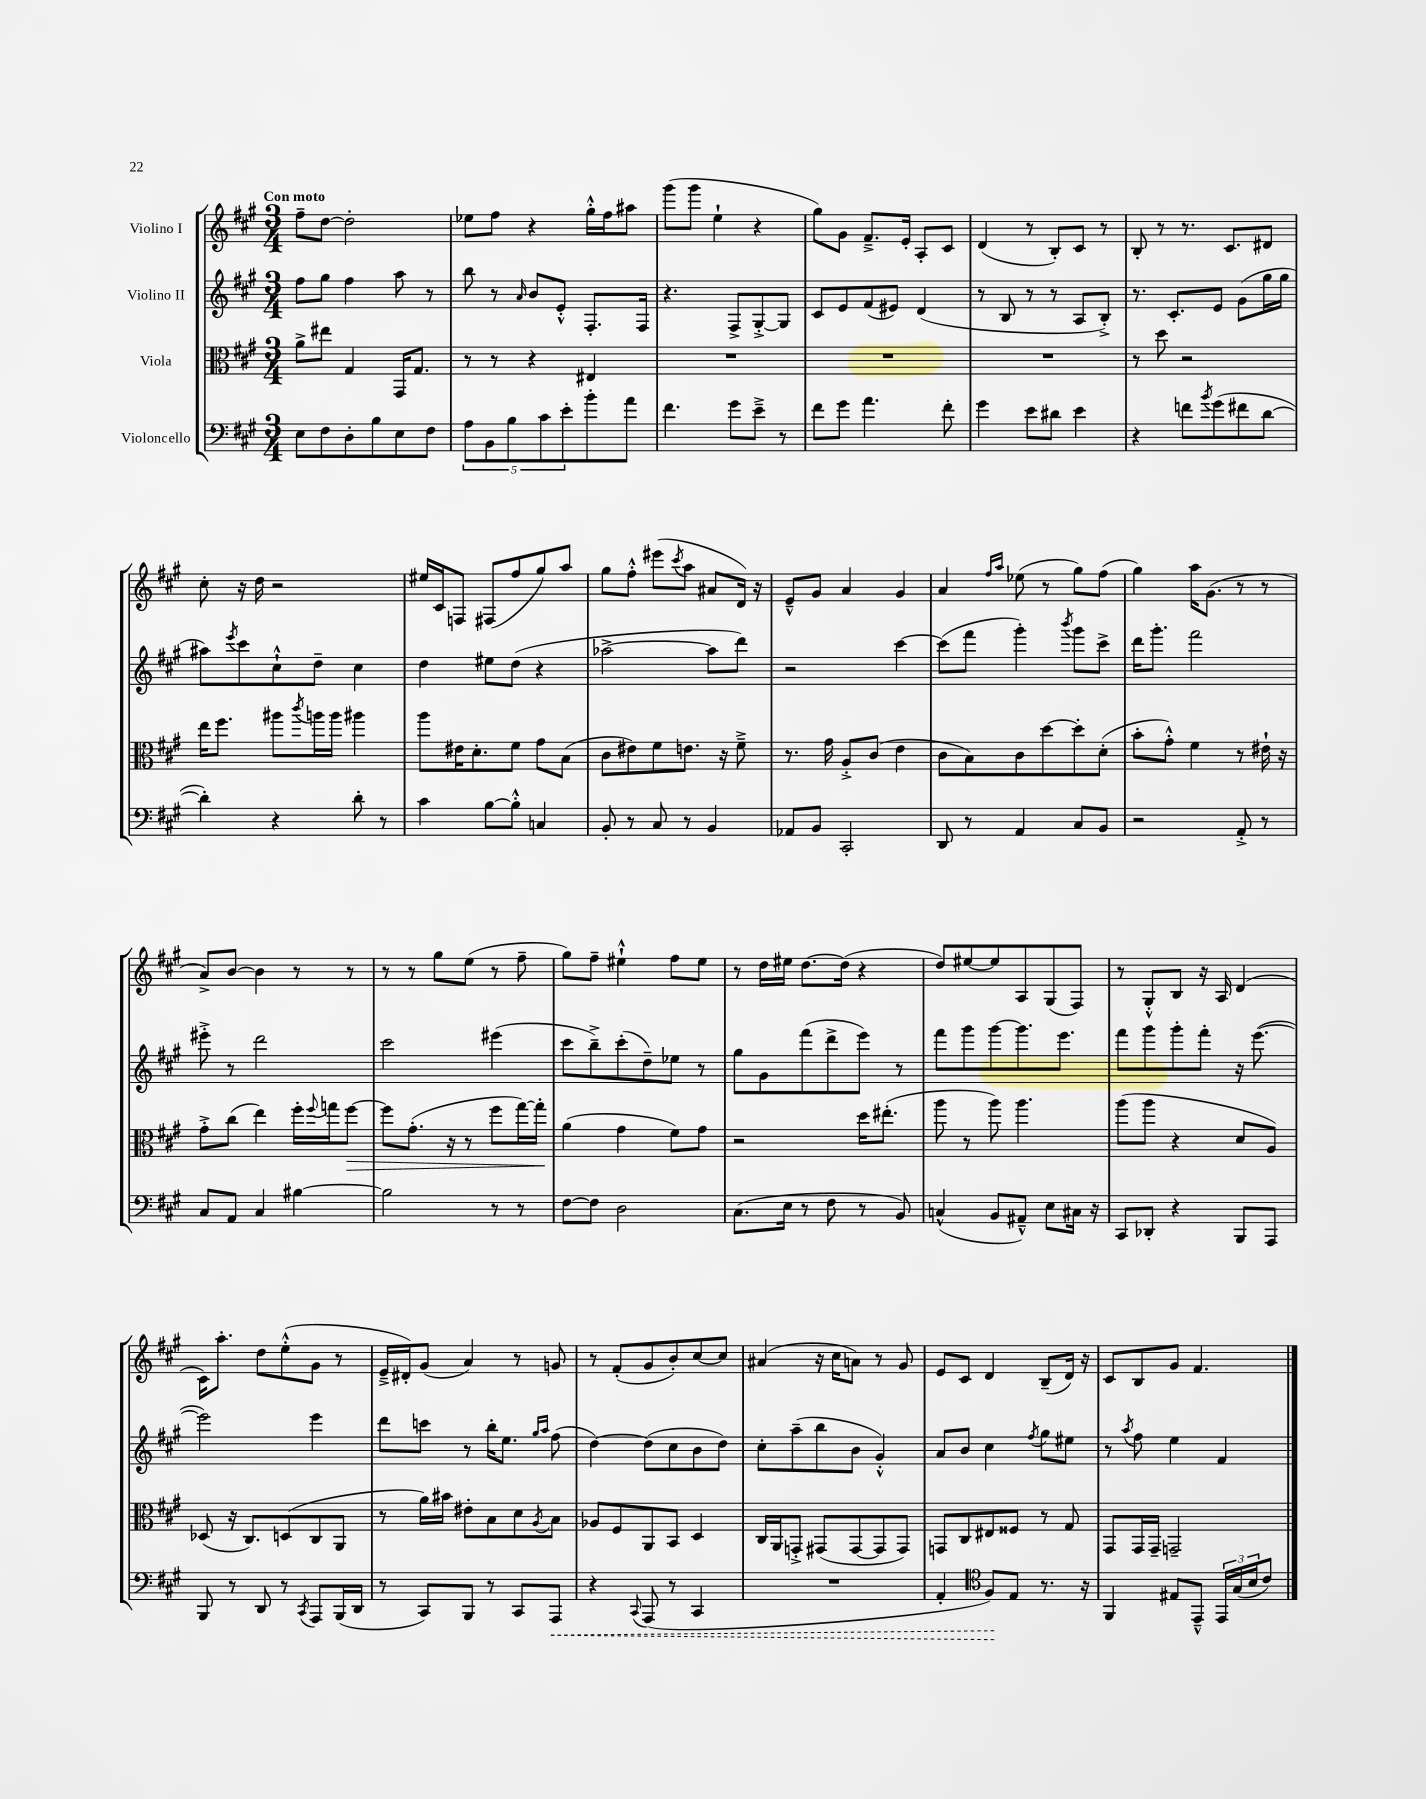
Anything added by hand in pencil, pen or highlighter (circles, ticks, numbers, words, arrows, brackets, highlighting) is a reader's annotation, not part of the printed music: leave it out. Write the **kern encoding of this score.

**kern	**kern	**kern	**kern
*staff4	*staff3	*staff2	*staff1
*clefF4	*clefC3	*clefG2	*clefG2
*k[f#c#g#]	*k[f#c#g#]	*k[f#c#g#]	*k[f#c#g#]
*M3/4	*M3/4	*M3/4	*M3/4
8E	8a^	8ff#	8ff#~
8F#	8ee#	8gg#	[8dd
8D'	4G#	4ff#	2dd']
8B	.	.	.
8E	16GG#	8aa	.
.	8.G#	.	.
8F#	.	8r	.
=	=	=	=
10A	8r	8bb	8ee-
10BB	.	.	.
.	8r	8r	8ff#
10B	.	.	.
.	.	16qqa	.
.	4r	8b	4r
10c#	.	.	.
.	.	8e'^^	.
10e'	.	.	.
8b'	4E#	8.F#'	16gg#'^^
.	.	.	16ff#
8a	.	.	8aa#
.	.	16F#	.
=	=	=	=
4.f#	2.r	4.r	(8ggg#
.	.	.	8ggg#
.	.	.	4ee`
8g#	.	8F#^	.
8e~^	.	[8G#'^	4r
8r	.	8G#]	.
=	=	=	=
8f#	2.r	8c#	8gg#)
8g#	.	8e	8g#
4.a	.	(8f#	8.f#~^
.	.	8e#)	.
.	.	.	16e'
.	.	(4d	8A'
8f#'	.	.	8c#
=	=	=	=
4g#	2.r	8r	(4d
.	.	8B	.
8e	.	8r	8r
8d#	.	8r	8B')
4e	.	8A	8c#
.	.	8B'^)	8r
=	=	=	=
4r	8r	8.r	8B'
.	8dd	.	8r
.	.	8.c#'	.
8f	2r	.	8.r
8qb	.	.	.
(8g#	.	8e	.
.	.	.	8.c#
8f#	.	(8g#	.
[8d	.	16gg#	8d#
.	.	16gg#	.
=	=	=	=
4d'])	16ee	8aa#)	8cc#'
.	8.ff#	.	.
.	.	8qeee	.
.	.	8ccc#	16r
.	.	.	16dd
4r	8aa#	8cc#`^^	2r
.	8qccc#	.	.
.	16aa	8dd~	.
.	16aa	.	.
8d'	4aa#	4cc#	.
8r	.	.	.
=	=	=	=
4c#	8aa	4dd	16ee#
.	.	.	16c#
.	16e#	.	8F
.	8.d'	.	.
[8B	.	8ee#	(8F#
8B'^^]	8f#	(8dd	8ff#
4C	8g#	4r	8gg#)
.	(8B	.	8aa
=	=	=	=
8BB'	8c#	[2aa-^	8gg#
8r	8e#)	.	8ff#'^^
8C#	8f#	.	(8eee#
.	.	.	8qccc#
8r	8.e	.	8aa
4BB	.	8aa-]	8a#
.	16r	.	.
.	8f#~^	8ddd)	16d)
.	.	.	16r
=	=	=	=
8AA-	8.r	2r	8e~^^
8BB	.	.	8g#
.	16g#	.	.
2CC#'	8A'^	.	4a
.	(8c#	.	.
.	4e	[4ccc#	4g#
=	=	=	=
8DD	8c#	(8ccc#]	4a
8r	8B)	8fff#	.
.	.	.	16qqff#
.	.	.	16qqaa
4AA	8c#	4ggg#')	(8ee-
.	[8dd	.	8r
.	.	8qbbb	.
8C#	8dd']	8ggg#	8gg#)
8BB	(8d'	8ccc#^	(8ff#
=	=	=	=
2r	8b'	16ddd	4gg#)
.	.	8.ggg#'	.
.	8g#'^^)	.	.
.	4f#	2fff#	16aa
.	.	.	(8.g#
8AA'^	8r	.	8r
8r	16e#`	.	8r
.	16r	.	.
=	=	=	=
8C#	8g#'^	8eee#'^	8a^)
8AA	(8cc#	8r	[8b
4C#	4ee)	2ddd	4b]
[4B#	16ff#'	.	8r
.	8qqff#	.	.
.	16gg	.	.
.	[8ff#	.	8r
=	=	=	=
2B#]	8ff#]	2ccc#	8r
.	(8.g#'	.	8r
.	.	.	8gg#
.	16r	.	.
.	8r	.	(8ee
8r	8ff#	(4eee#	8r
8r	[16gg#)	.	8ff#~
.	16gg#']	.	.
=	=	=	=
[8F#	(4a	8ccc#	8gg#)
8F#]	.	8bb~^)	8ff#~
2D	4g#	(8ccc#'	4ee#`^^
.	.	8dd~)	.
.	8f#)	8ee-	8ff#
.	8g#	8r	8ee#
=	=	=	=
(8.C#	2r	8gg#	8r
.	.	8g#	16dd
16E	.	.	16ee#
8r	.	(8fff#	[8.dd
8F#	.	8ddd^	.
.	.	.	(16dd]
8r	16dd	8eee)	4r
.	(8.ee#'	.	.
8BB)	.	8r	.
=	=	=	=
(4C^^	8aa	8fff#	8dd)
.	8r	8ggg#	[8ee#
8BB	8aa)	[8ggg#	8ee#]
8AA#~^^)	4.aa	8.ggg#]	8A
8E	.	.	(8G#
.	.	8.eee	.
16C#	.	.	8F#)
16r	.	.	.
=	=	=	=
8CC#	(8aa	8fff#	8r
8DD-'	8aa	8ggg#	8G#'^^
4r	4r	8ggg#'	8B
.	.	8fff#'	16r
.	.	.	16A
8BBB	8d	16r	(4d
.	.	([8.eee	.
8AAA	8A)	.	.
=	=	=	=
8BBB	(8D-	2eee])	16c#)
.	.	.	8.aa'
8r	16r	.	.
.	8.C#)	.	.
8DD	.	.	8dd
8r	(8D	.	(8ee'^^
8qCC#	.	.	.
8AAA	8C#	4eee	8g#
(16BBB	8AA	.	8r
16DD	.	.	.
=	=	=	=
8r	8r	8ddd	16e~^
.	.	.	16d#')
8CC#)	16a)	8ccc	(8g#
.	16b#	.	.
8BBB	8e#'	8r	4a)
8r	8B	16bb'	.
.	.	8.ee	.
8CC#	8d	.	8r
.	.	16qqgg#	.
.	8qA	16qqaa	.
8AAA	8B	(8ff#	8g
=	=	=	=
4r	8A-	[4dd)	8r
.	8F#	.	(8f#'
8qqCC#	.	.	.
(8AAA	8AA	(8dd]	8g#
8r	8BB	8cc#	8b')
4CC#	4D	8b	[8cc#
.	.	8dd)	8cc#]
=	=	=	=
2.r	16C#	8cc#'	(4a#
.	16AA	.	.
.	8GG'^	(8aa~	.
.	(8GG#	8bb	16r
.	.	.	16cc#
.	[8GG#	8b	8a)
.	8GG#]	4g#'^^)	8r
.	8GG#)	.	8g#
=	=	=	=
4AA'	8GG	8a	8e
.	8C#	8b	8c#
*clefC4	*	*	*
8F#)	8E#	4cc#	4d
8E	8F##	.	.
.	.	8qff#	.
8.r	8r	8gg#	(8B~
.	8G#	8ee#	16d)
16r	.	.	16r
=	=	=	=
4FF#	8GG#	8r	8c#
.	.	8qaa	.
.	16GG#	8ff#	8B
.	16GG#~	.	.
8E#	2GG~	4ee	8g#
8EE~^^	.	.	4.f#
24EE	.	4f#	.
(24G#	.	.	.
24B	.	.	.
8c#)	.	.	.
==	==	==	==
*-	*-	*-	*-
